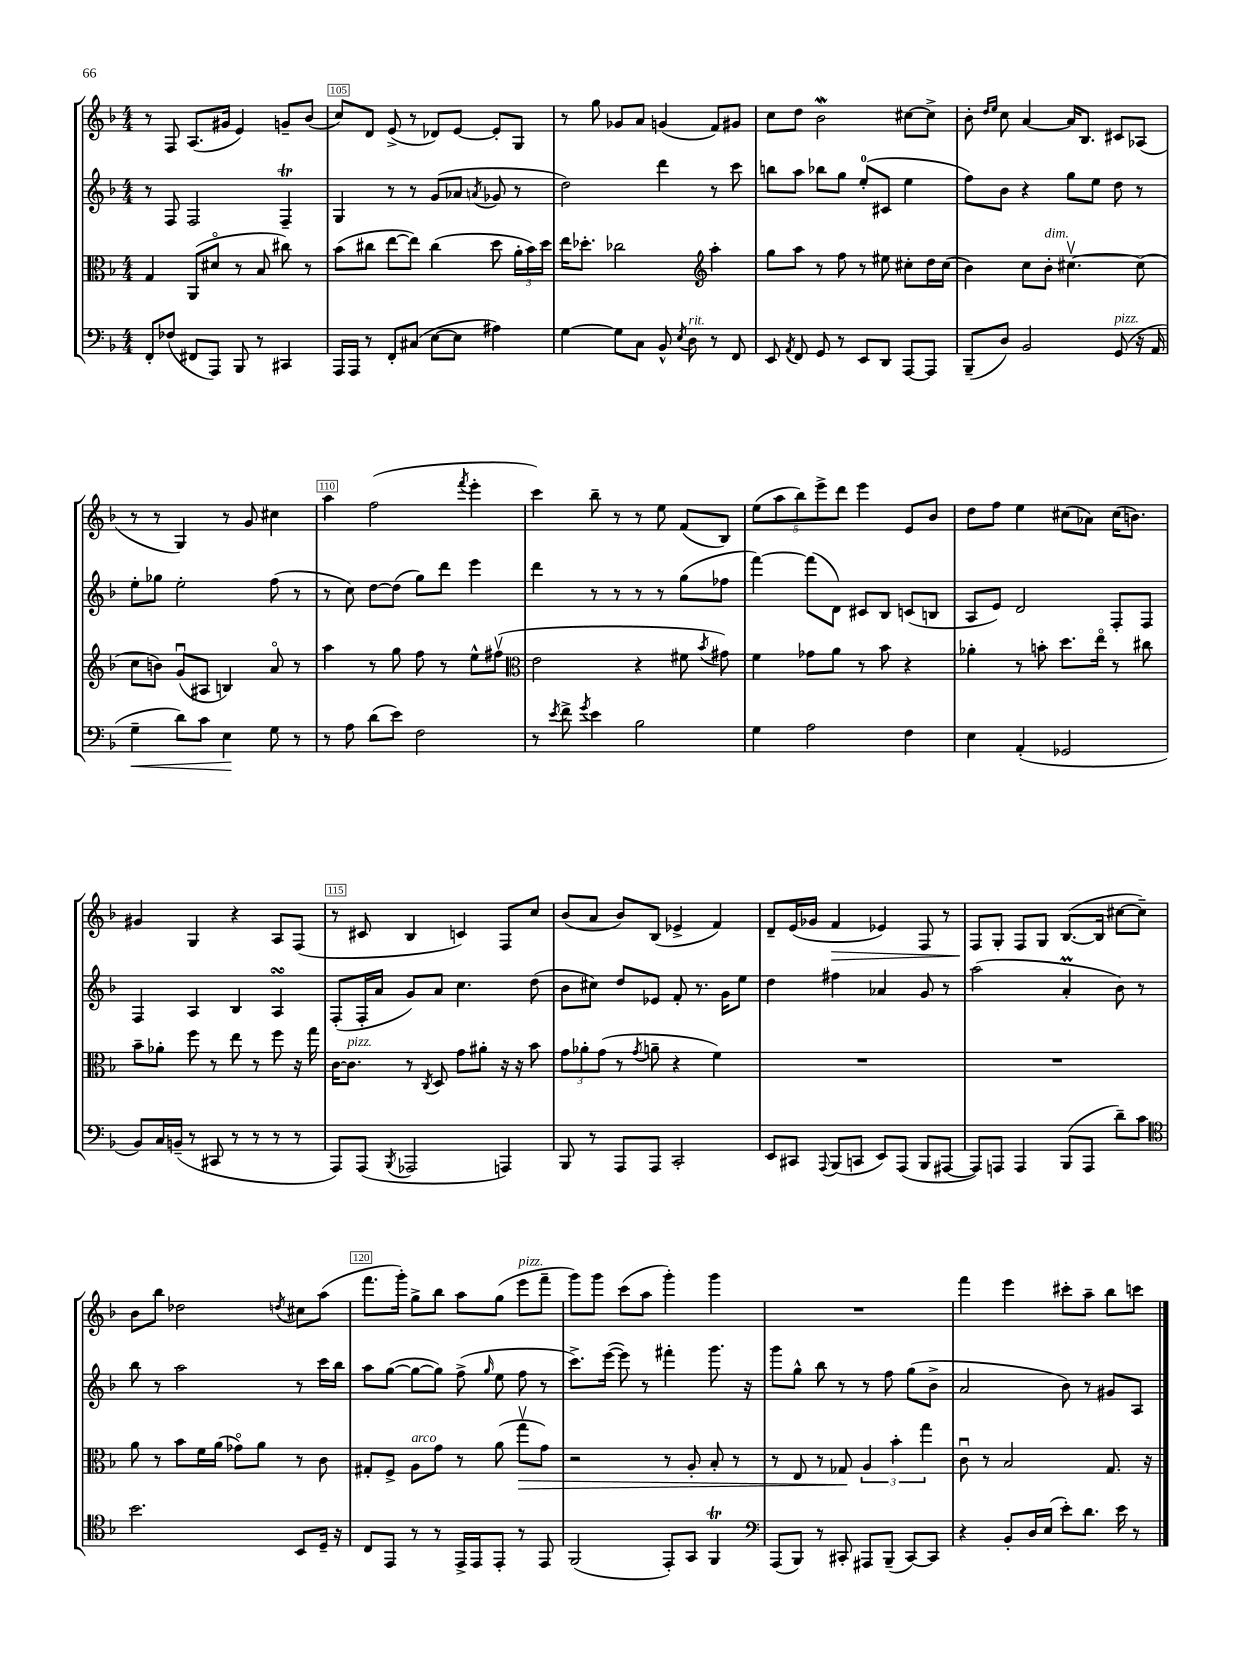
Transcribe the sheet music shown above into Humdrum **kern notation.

**kern	**dynam	**kern	**dynam	**kern	**kern	**dynam
*part4	*part4	*part3	*part3	*part2	*part1	*part1
*staff4	*staff4	*staff3	*staff3	*staff2	*staff1	*staff1
*clefF4	*	*clefC3	*	*clefG2	*clefG2	*
*k[b-]	*	*k[b-]	*	*k[b-]	*k[b-]	*
*M4/4	*	*M4/4	*	*M4/4	*M4/4	*
=104	=104	=104	=104	=104	=104	=104
8FF'/L	.	4G/	.	8r	8r	.
(8F-X/J	.	.	.	8F/	8F/	.
8FF#X/L	.	(8AA/L	.	2F/	(8.A/L	.
8AAA/J)	.	8d#X/J	.	.	.	.
.	.	.	.	.	16g#X/Jk	.
8BBB-/	.	8r	.	.	4e/)	.
8r	.	8B-/	.	.	.	.
4CC#X/	.	8cc#X\)	.	4FT~/	8gn~/L	.
.	.	8r	.	.	(8b-/J	.
=105	=105	=105	=105	=105	=105	=105
16AAA/LL	.	(8b-\L	.	4G/	8cc/L)	.
16AAA/JJ	.	.	.	.	.	.
8r	.	8cc#X\J	.	.	8d/J	.
8FF'/L	.	[8ee\L	.	8r	(8e^/	.
(8C#X/J	.	8ee\J])	.	8r	8r	.
[8E\L	.	(4cc#\	.	(8g/L	8d-X/L)	.
8E\J]	.	.	.	8a-X/J	[8e/J	.
.	.	.	.	8qan/	.	.
4A#X\)	.	8dd\	.	8g-X/	8e'/L]	.
.	.	24a'\LL	.	8r	8G/J	.
.	.	24b-\)	.	.	.	.
.	.	24dd\JJ	.	.	.	.
=106	=106	=106	=106	=106	=106	=106
[4G\	.	16ee\KL	.	2dd\)	8r	.
.	.	8.dd-X'\J	.	.	.	.
.	.	.	.	.	8gg\	.
8G\L]	.	2cc-X\	.	.	8g-X/L	.
8C\J	.	.	.	.	8a/J	.
8BB-^^/	.	.	.	4ddd\	(4gn/	.
8qE/	.	.	.	.	.	.
!LO:TX:a:i:t=rit.	!	!	!	!	!	!
8D\	.	.	.	.	.	.
*	*	*clefG2	*	*	*	*
8r	.	4aa'\	.	8r	8f/L)	.
8FF/	.	.	.	8ccc\	8g#X/J	.
=107	=107	=107	=107	=107	=107	=107
8EE/	.	8gg\L	.	8bbn\L	8cc\L	.
8qAA/	.	.	.	.	.	.
8FF/	.	8aa\J	.	8aa\J	8dd\J	.
8GG/	.	8r	.	8bb-X\L	2b-w\	.
8r	.	8ff\	.	8gg\J	.	.
8EE/L	.	8r	.	(8ee'/L	.	.
8DD/J	.	8ee#X\	.	8c#X/J	.	.
[8AAA/L	.	8cc#X'\L	.	4ee\	[8cc#X\L	.
8AAA/J]	.	16dd\L	.	.	8cc#^\J]	.
.	.	(16cc#\JJ	.	.	.	.
=108	=108	=108	=108	=108	=108	=108
(8BBB-~/L	.	4b-\)	.	8ff\L)	8b-'\	.
.	.	.	.	.	16qqdd/LL	.
.	.	.	.	.	16qqee/JJ	.
8D/J)	.	.	.	8b-\J	8cc\	.
2BB-/	.	8cc\L	.	4r	[4a/	.
!	!	!LO:TX:a:i:t=dim.	!	!	!	!
.	.	8b-'\J	.	.	.	.
.	.	[4.cc#Xv\	.	8gg\L	16a/KL]	.
.	.	.	.	.	8.B-/J	.
.	.	.	.	8ee\J	.	.
!LO:TX:a:i:t=pizz.	!	!	!	!	!	!
(8GG/	.	.	.	8dd\	8c#X/L	.
16r	.	(8cc#\]	.	8r	(8A-X/J	.
16AA/	.	.	.	.	.	.
!!LO:LB:g=z
=109	=109	=109	=109	=109	=109	=109
!	!LO:HP:b	!	!	!	!	!
4G~\	<	8cc\L	.	8ee'\L	8r	.
.	.	8bn\J)	.	8gg-X\J	8r	.
8d\L)	.	(8gu/L	.	2ee'\	4G/)	.
8c\J	.	8A#X/J	.	.	.	.
4E\	.	4Bn/)	.	.	8r	.
.	.	.	.	.	8g/	.
8G\	[	8a/	.	(8ff\	4cc#X\	.
8r	.	8r	.	8r	.	.
=110	=110	=110	=110	=110	=110	=110
8r	.	4aa\	.	8r	4aa\	.
8A\	.	.	.	8cc\)	.	.
(8d\L	.	8r	.	[8dd\L	(2ff\	.
8e\J)	.	8gg\	.	(8dd\J]	.	.
2F\	.	8ff\	.	8gg\L)	.	.
.	.	8r	.	8ddd\J	.	.
.	.	.	.	.	8qfff/	.
.	.	8ee^^\L	.	4eee\	4eee'\	.
.	.	(8ff#Xv\J	.	.	.	.
=111	=111	=111	=111	=111	=111	=111
*	*	*clefC3	*	*	*	*
8r	.	2e\	.	4ddd\	4ccc\)	.
8qe/	.	.	.	.	.	.
8f^\	.	.	.	.	.	.
8qg/	.	.	.	.	.	.
4e\	.	.	.	8r	8bb-~\	.
.	.	.	.	8r	8r	.
2B-\	.	4r	.	8r	8r	.
.	.	.	.	8r	8ee\	.
.	.	8f#X\	.	(8gg\L	(8f/L	.
.	.	8qb-/	.	.	.	.
.	.	8g#X\)	.	8ff-X\J	8B-/J)	.
=112	=112	=112	=112	=112	=112	=112
4G\	.	4f\	.	[4fff\)	(10ee\L	.
.	.	.	.	.	10aa\	.
.	.	.	.	.	10bb-\)	.
2A\	.	8g-X\L	.	(8fff\L]	.	.
.	.	.	.	.	10eee^\	.
.	.	8a\J	.	8d\J)	.	.
.	.	.	.	.	10ddd\J	.
.	.	8r	.	8c#X/L	4eee\	.
.	.	8b-\	.	8B-/J	.	.
4F\	.	4r	.	(8cn/L	8e/L	.
.	.	.	.	8Bn/J	8b-/J	.
=113	=113	=113	=113	=113	=113	=113
4E\	.	4a-X'\	.	8A/L	8dd\L	.
.	.	.	.	8e/J)	8ff\J	.
(4AA'/	.	8r	.	2d/	4ee\	.
.	.	8bn'\	.	.	.	.
2GG-X/	.	8.dd\L	.	.	(8cc#X\L	.
.	.	.	.	.	8a-X\J)	.
.	.	16ee\Jk	.	.	.	.
.	.	8r	.	8F'/L	(16cc#\KL	.
.	.	.	.	.	8.bn\J)	.
.	.	8cc#X\	.	8F/J	.	.
!!LO:LB:g=z
=114	=114	=114	=114	=114	=114	=114
8BB-/L)	.	8b-~\L	.	4F/	4g#X/	.
16C/L	.	8a-X'\J	.	.	.	.
(16BBn~/JJ	.	.	.	.	.	.
8r	.	8ff\	.	4A/	4G/	.
8CC#X/	.	8r	.	.	.	.
8r	.	8ee\	.	4B-/	4r	.
8r	.	8r	.	.	.	.
8r	.	8ff\	.	4AsSsS/	8A/L	.
8r	.	16r	.	.	(8F/J	.
.	.	16gg\	.	.	.	.
=115	=115	=115	=115	=115	=115	=115
8AAA/L)	.	[16c\KL	.	(8F'/L	8r	.
!	!	!LO:TX:a:i:t=pizz.	!	!	!	!
.	.	8.c\J]	.	.	.	.
(8AAA/J	.	.	.	16F'/L	8c#X/	.
.	.	.	.	16a/JJ	.	.
8qBBB-/	.	.	.	.	.	.
2AAA-X/	.	8r	.	8g/L)	4B-/	.
.	.	8qC/	.	.	.	.
.	.	8D/	.	8a/J	.	.
.	.	8g\L	.	4.cc\	4cn/)	.
.	.	8a#X'\J	.	.	.	.
4AAAn/)	.	16r	.	.	8F/L	.
.	.	16r	.	.	.	.
.	.	8b-\	.	(8dd\	8cc/J	.
=116	=116	=116	=116	=116	=116	=116
8BBB-/	.	12g\L	.	8b-\L	(8b-/L	.
.	.	12a-X'\	.	.	.	.
8r	.	.	.	8cc#X\J)	8a/J	.
.	.	(12g\J	.	.	.	.
8AAA/L	.	8r	.	8dd/L	8b-/L)	.
.	.	8qg/	.	.	.	.
8AAA/J	.	8an~\	.	8e-X/J	(8B-/J	.
2CC'/	.	4r	.	8f'/	4e-X^/	.
.	.	.	.	8.r	.	.
.	.	4f\)	.	.	4f/)	.
.	.	.	.	16g\KL	.	.
.	.	.	.	8ee\J	.	.
=117	=117	=117	=117	=117	=117	=117
8EE/L	.	1r	.	4dd\	8d~/L	.
8CC#X/J	.	.	.	.	(16e/L	.
.	.	.	.	.	16g-X/JJ	.
8qqAAA/	.	.	.	.	.	.
!	!	!	!	!	!	!LO:HP:b
(8BBB-/L	.	.	.	4ff#X\	4f/	>
8CCn/J	.	.	.	.	.	.
8EE/L)	.	.	.	4a-X/	4e-X/)	.
(8AAA/J	.	.	.	.	.	.
8BBB-/L	.	.	.	8g/	8F/	.
[8AAA#X/J	.	.	.	8r	8r	.
=118	=118	=118	=118	=118	=118	=118
8AAA#/L])	.	1r	.	(2aa\	8F/L	.
8AAAn/J	.	.	.	.	8G'/J	]
4AAA/	.	.	.	.	8F/L	.
.	.	.	.	.	8G/J	.
(8BBB-/L	.	.	.	4am'/	([8.B-/L	.
8AAA/J	.	.	.	.	.	.
.	.	.	.	.	16B-/Jk]	.
8d~\L)	.	.	.	8b-\)	[8cc#X\L	.
8c\J	.	.	.	8r	8cc#~\J])	.
!!LO:LB:g=z
=119	=119	=119	=119	=119	=119	=119
*clefC4	*	*	*	*	*	*
2.b-\	.	8a\	.	8bb-\	8b-\L	.
.	.	8r	.	8r	8bb-\J	.
.	.	8b-\L	.	2aa\	2dd-X\	.
.	.	16f\L	.	.	.	.
.	.	(16a\JJ	.	.	.	.
.	.	8g-X\L)	.	.	.	.
.	.	8a\J	.	.	.	.
.	.	.	.	.	8qddn/	.
8BB-/L	.	8r	.	8r	8cc#X\L	.
16D~/Jk	.	8c\	.	16ccc\LL	(8aa\J	.
16r	.	.	.	16bb-\JJ	.	.
=120	=120	=120	=120	=120	=120	=120
8C/L	.	8G#X'/L	.	8aa\L	8.fff\L	.
8EE/J	.	8F^/J	.	([8gg\J	.	.
.	.	.	.	.	16ggg'\Jk)	.
!	!	!LO:TX:a:i:t=arco	!	!	!	!
8r	.	8A\L	.	8gg\L_	8gg^\L	.
8r	.	8g\J	.	8gg\J])	8bb-\J	.
16EE^/LL	.	8r	.	(8ff^\	8aa\L	.
16EE/J	.	.	.	.	.	.
.	.	.	.	16qqgg/	.	.
8EE'/J	.	(8a\	.	8ee\	(8gg\J	.
!	!	!	!	!	!LO:TX:a:i:t=pizz.	!
!	!	!	!LO:HP:b	!	!	!
8r	.	8ggv\L	>	8ff\	8eee\L	.
8EE/	.	8g\J)	.	8r	8fff~\J	.
=121	=121	=121	=121	=121	=121	=121
(2FF/	.	2r	.	8.ccc^\L)	8ggg\L)	.
.	.	.	.	.	8ggg\J	.
.	.	.	.	([16eee\Jk	.	.
.	.	.	.	8eee\])	(8ccc\L	.
.	.	.	.	8r	8aa\J	.
8EE'/L)	.	8r	.	4fff#X'\	4ggg'\)	.
8GG/J	.	8A'/	.	.	.	.
4FFT/	.	8B-'/	.	8.ggg\	4ggg\	.
.	.	8r	.	.	.	.
.	.	.	.	16r	.	.
=122	=122	=122	=122	=122	=122	=122
*clefF4	*	*	*	*	*	*
(8AAA/L	.	8r	.	8ggg\L	1r	.
8BBB-/J)	.	8E/	.	8gg^^\J	.	.
8r	.	8r	.	8bb-\	.	.
8CC#X'/	.	8G-X/	.	8r	.	.
8AAA#X/L	.	6A/	]	8r	.	.
(8BBB-~/J	.	.	.	8ff\	.	.
.	.	6b-'\	.	.	.	.
[8CC#/L)	.	.	.	(8gg\L	.	.
.	.	6gg\	.	.	.	.
8CC#/J]	.	.	.	8b-^\J	.	.
=123	=123	=123	=123	=123	=123	=123
4r	.	8cu\	.	2a/	4fff\	.
.	.	8r	.	.	.	.
8BB-'/L	.	2B-/	.	.	4eee\	.
16D/L	.	.	.	.	.	.
(16E/JJ	.	.	.	.	.	.
8e'\L)	.	.	.	8b-\)	8ccc#X'\L	.
8.d\J	.	.	.	8r	8aa~\J	.
.	.	8.G/	.	8g#X/L	8bb-\L	.
16e\	.	.	.	.	.	.
8r	.	.	.	8A/J	8cccn\J	.
.	.	16r	.	.	.	.
==	==	==	==	==	==	==
*-	*-	*-	*-	*-	*-	*-
